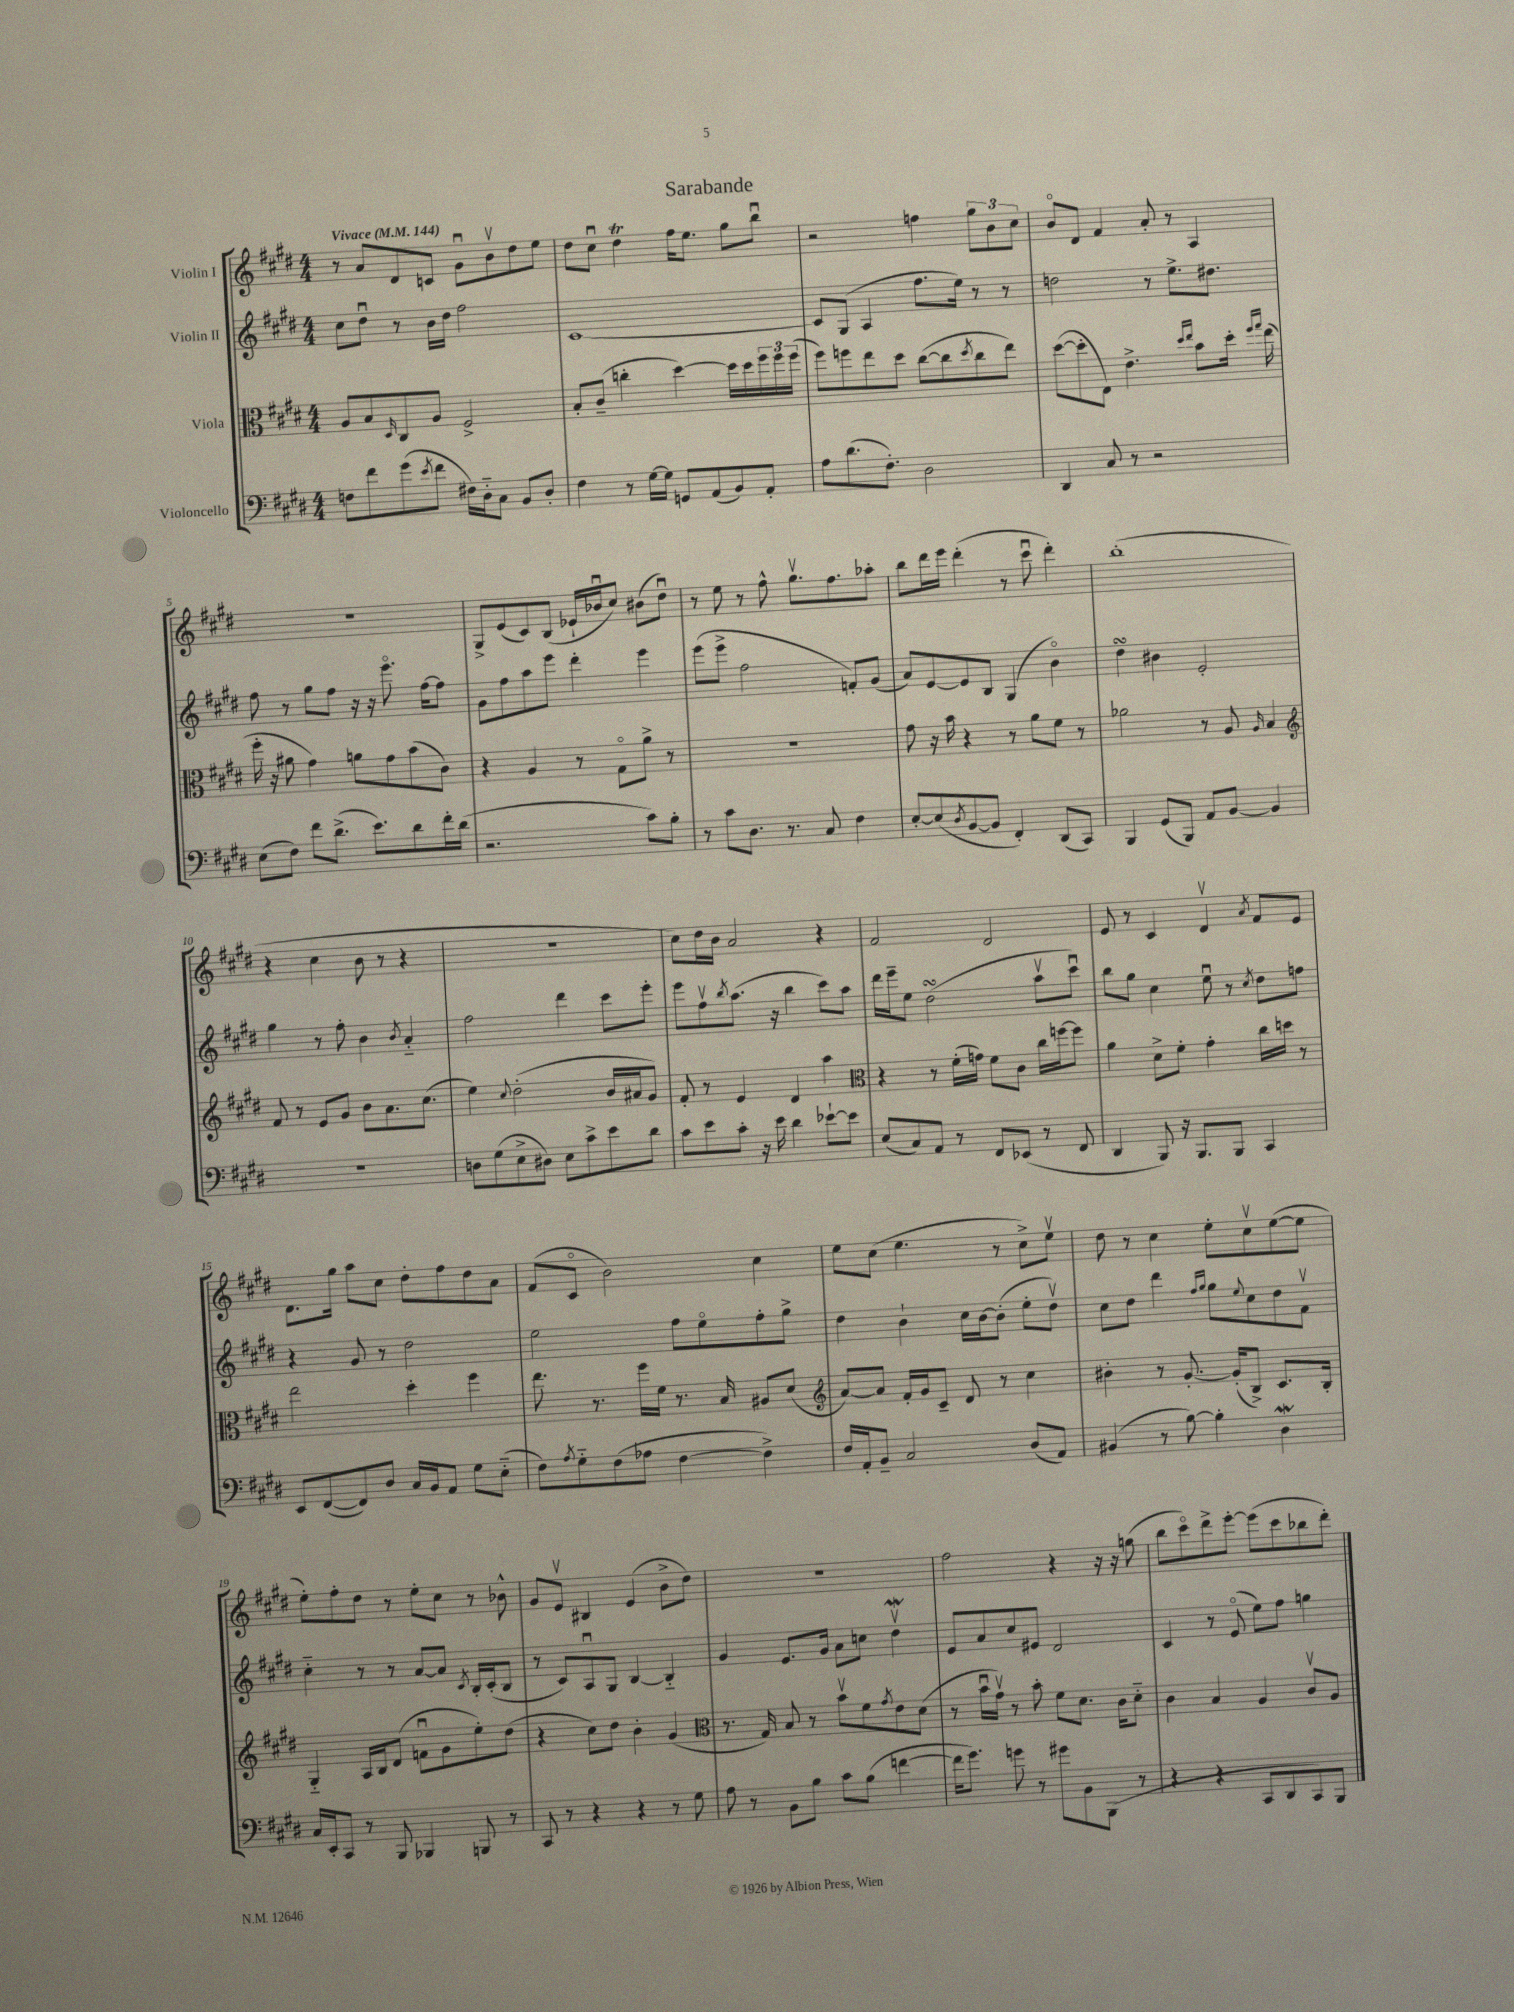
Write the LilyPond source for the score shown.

\header { title = "Sarabande" }
<<
\new StaffGroup <<
\new Staff = "s0" \with { instrumentName = "Violin I" } {
    \clef treble \key e \major \numericTimeSignature \time 4/4 \tempo "Vivace" 4 = 144
    r8 a'8 dis'8 c'8 gis'8\downbow b'8\upbow dis''8 e''8 |
    dis''8 cis''8\downbow dis''4\trill fis''16 e''8. gis''8 b''8\downbow |
    r2 f''4 \tuplet 3/2 { gis''8 b'8 cis''8 } |
    b'8\flageolet dis'8 fis'4 a'8-. r8 a4 |
    R1 |
    gis8-> e'8( cis'8) b8( ees'16-! bes'16\downbow cis''8) bis'8( dis''8\downbow) |
    r8 e''8 r8 fis''8-^ gis''8.\upbow fis''8. aes''8-. |
    b''8 dis'''16 e'''16 dis'''4-.( r8 cis'''8\downbow dis'''4-.) |
    b''1-.( |
    r4 cis''4 b'8 r8 r4 |
    r1 |
    cis''8) dis''16 b'16 a'2 r4 |
    fis'2 dis'2 |
    e'8 r8 cis'4 dis'4\upbow \acciaccatura { a'8 } fis'8 e'8 |
    dis'8. gis''16 a''8 cis''8 dis''8-. fis''8 dis''8 a'8 |
    fis'8( cis'8\flageolet b'2) cis''4 |
    e''8 cis''8( e''4. r8 cis''8->) e''8\upbow |
    dis''8 r8 cis''4 e''8-. cis''8\upbow e''8~( e''8 |
    e''8-.) fis''8-. dis''8 r8 e''8-. cis''8 r8 bes'8-^ |
    gis'8 e'8\upbow bis4 e'4( b'8-> dis''8) |
    R1 |
    fis''2 r4 r16 r16 g''8( |
    b''8 cis'''8\flageolet) dis'''8-> e'''8~-. e'''8( cis'''8 bes''8 dis'''8-.) \bar "|." |
}
\new Staff = "s1" \with { instrumentName = "Violin II" } {
    \clef treble \key e \major \numericTimeSignature \time 4/4
    cis''8 dis''8\downbow r8 b'16 dis''16 fis''2 |
    cis'1~ |
    cis'8 gis8( a4 fis''8. e''16) r8 r8 |
    d''2 r8 e''8.-> dis''8. |
    fis''8 r8 gis''8 fis''8 r16 r16 e'''8.\flageolet fis''16~ fis''8 |
    gis'8 fis''8 a''8 e'''8 dis'''4-. e'''4 |
    e'''8( e'''8-> fis''2 f'8-.) gis'8( |
    a'8) e'8~ e'8 b8 gis4( b'4\flageolet) |
    dis''4\turn bis'4 e'2-. |
    gis''4 r8 fis''8-. b'4 \acciaccatura { b'8 } a'4-_ |
    fis''2 dis'''4 cis'''8 e'''8-. |
    e'''8 fis''8\upbow \acciaccatura { b''8 } a''8.( r16 b''4 cis'''8) a''8 |
    dis'''16 e'''16-- e''8 dis''2\turn( a''8\upbow cis'''8\downbow) |
    b''8 gis''8 cis''4 e''8\downbow r8 \acciaccatura { cis''8 } dis''8 f''8 |
    r4 gis'8 r8 dis''2 |
    e''2 fis''8 e''8\flageolet fis''8-. gis''8-> |
    dis''4 b'4-! cis''16 b'16~ b'8-.( e''8-. dis''8\upbow) |
    cis''8 dis''8 dis'''4 \grace { fis''16 gis''16 } gis''8 \appoggiatura { e''8 } cis''8 dis''8 fis'8\upbow |
    cis''4-_ r8 r8 a'8~ a'8 \acciaccatura { cis'8 } b16-. cis'16-.( b8 |
    r8 cis'8) a8\downbow gis8 b4~ b4-_ |
    gis'4 e'8. gis'16 a'8 c''8 dis''4\upbow\mordent |
    e'8 a'8 cis''8 eis'8 dis'2 |
    cis'4 r8 e'8\flageolet( e''8) fis''8 g''4 \bar "|." |
}
\new Staff = "s2" \with { instrumentName = "Viola" } {
    \clef alto \key e \major \numericTimeSignature \time 4/4
    a8 b8 \grace { dis16 } cis8 a8 fis2-> |
    b8-. cis'8--( c''4-. dis''4~) dis''16 dis''16 \tuplet 3/2 { fis''16 fis''16 fis''16( } |
    fis''8) f''8 e''8 dis''8 cis''8~( cis''8 \acciaccatura { dis''8 } cis''8 e''8) |
    dis''8~( dis''8-. e8) e'4.-> \grace { dis''16 e''16 } b'8 dis''16-. \grace { fis''16 gis''16 } e''16( |
    fis''16-. r16 ais'8 gis'4) a'8 gis'8 b'8( cis'8) |
    r4 a4 r8 gis8\flageolet a'8-> r8 |
    r1 |
    gis'8 r16 b'16 r4 r8 a'8 fis'8 r8 |
    aes'2 r8 a8 \grace { a16 } b4 |
    \clef treble fis'8 r8 e'8 gis'8 b'8 a'8. cis''8.( |
    e''4) \appoggiatura { cis''8 } dis''2-.( b'16 ais'16 gis'8) |
    fis'8-. r8 e'4 dis'4 a''4 |
    \clef alto r4 r8 fis'16-.( g'16) fis'8 cis'8 cis''16 f''16~ f''8 |
    a'4 dis'8-> fis'8-. gis'4-. cis''16 d''16 r8 |
    e''2 dis''4-. fis''4 |
    e''8. r8. fis''16 fis'16 r8. b16 ais8 dis'8( |
    \clef treble a'8~) a'8 fis'16-. gis'16 cis'8-- dis'8 r8 cis''4 |
    bis'4-. r8 gis'8.~-. gis'16-.( b8->) cis'8. b16-. |
    gis4-_ a16 b16 dis'8( f'8\downbow gis'8 e''8-.) dis''8( |
    r4 cis''8) dis''8 b'4-. gis'4( |
    \clef alto r8. gis16) b8 r8 b'8\upbow fis'8 \acciaccatura { gis'8 } e'8 dis'8( |
    r8 b'16\downbow gis'16\upbow) r8 b'8-. fis'8 dis'8. cis'16 dis'8-_ |
    cis'4 b4 a4 cis'8\upbow a8 \bar "|." |
}
\new Staff = "s3" \with { instrumentName = "Violoncello" } {
    \clef bass \key e \major \numericTimeSignature \time 4/4
    f8 fis'8 gis'8( \acciaccatura { e'8 } fis'8 fis16) dis16-_ cis8 b,8 dis8-. |
    fis4 r8 gis16~ gis16 g,8 a,8( b,8) a,8-. |
    a8 dis'8.( fis8.-.) dis2 |
    dis,4 cis8 r8 r2 |
    e8( fis8) fis'8 dis'8.->( e'8.) dis'8 fis'16-. dis'16( |
    r2. cis'8) b8-. |
    r8 cis'8 dis8. r8. cis8 fis4 |
    e8~-. e8( \acciaccatura { dis8 } b,8~ b,8 fis,4-.) dis,8( cis,8) |
    b,,4 gis,8( b,,8) a,8 b,8~ b,4 |
    r1 |
    d8 gis8( e8-> dis8) e8 cis'8-> e'8 dis'8 |
    cis'8 e'8 cis'8-. r16 e'16 dis'4 ees'8~-! ees'8 |
    e8( cis8) a,8 r8 fis,8 ees,8( r8 fis,8 |
    dis,4 b,,8) r16 b,,8. b,,8 cis,4 |
    e,8 fis,8~( fis,8) dis8 cis16 b,16 a,8 gis8 e8-_( |
    fis8) \acciaccatura { a8 } gis8-_ fis8( aes8 fis4~ fis4->) |
    fis16 a,16-. b,8-- cis2 dis8( a,8) |
    bis,4( r8 b8~) b4-. dis4\mordent |
    cis16 e,16-. cis,8 r8 b,,8 bes,,4 b,,8 r8 |
    cis,8 r8 r4 r4 r8 gis8 |
    a8 r8 b,8 b8 cis'8 b8( f'4~ |
    f'16 gis'8.) g'8 r8 gis'8 b,8 b,,8( r8 |
    r4 r4 cis,8 dis,8 cis,8) b,,8 \bar "|." |
}
>>
>>
